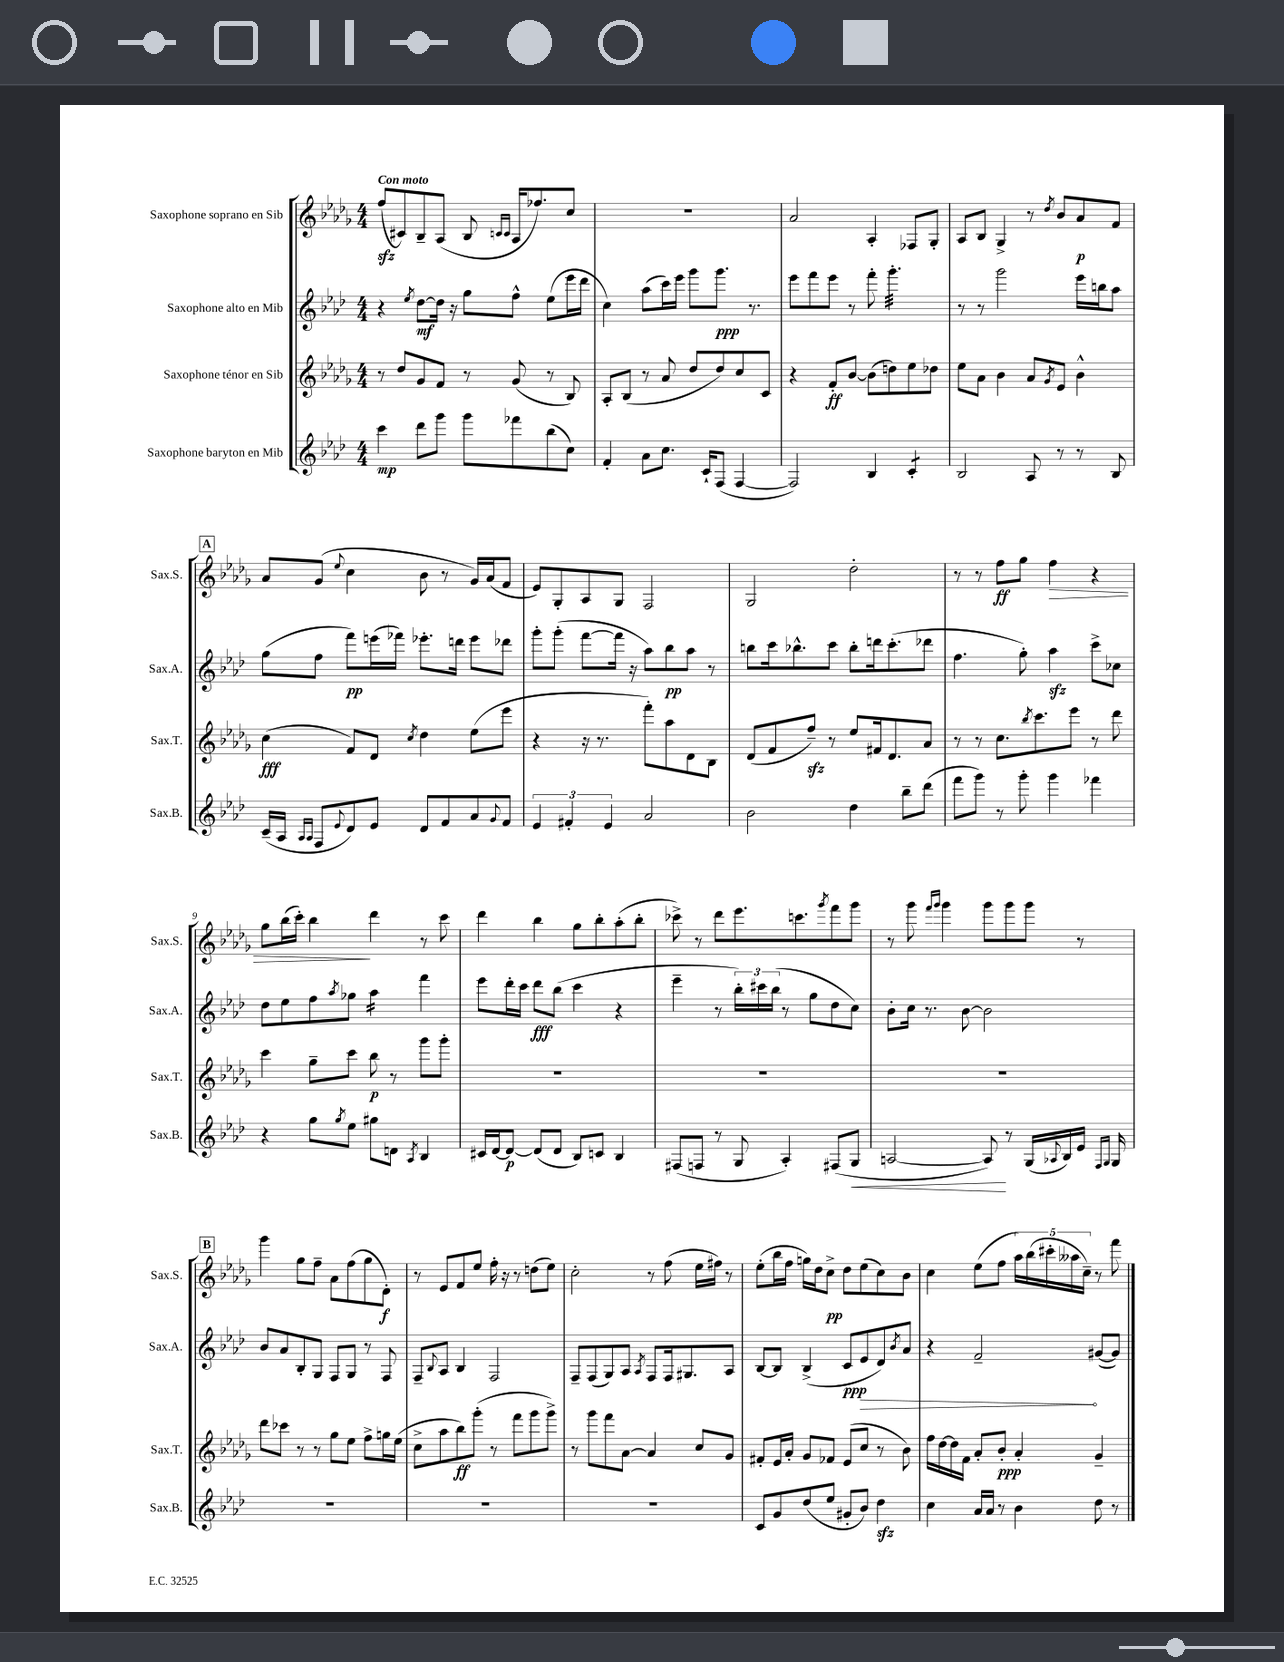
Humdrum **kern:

**kern	**kern	**kern	**kern
*staff4	*staff3	*staff2	*staff1
*clefG2	*clefG2	*clefG2	*clefG2
*k[b-e-a-d-]	*k[b-e-a-d-g-]	*k[b-e-a-d-]	*k[b-e-a-d-g-]
*M4/4	*M4/4	*M4/4	*M4/4
4ccc	8r	4r	(8ff
.	8dd-	.	8c#)
.	.	8qee-	.
8ddd-	8g-	[8dd-	8B-~
8ggg	8f	16dd-]	(8A-
.	.	16r	.
8ggg	8r	8gg	8B-
.	.	.	16qqc
.	.	.	16qqc
8fff-	(8g-	8ff^^	16A-
.	.	.	8.ff-)
(8bb-	8r	(8ee-	.
8cc)	8B-)	16eee-	8cc
.	.	16ddd-	.
=	=	=	=
4f'	8A-'	4cc)	1r
.	(8B-	.	.
8a-	8r	(8aa-	.
8.cc	8a-	16ccc)	.
.	.	16eee-	.
.	8dd-	8ggg	.
16c`	.	.	.
(8F	8dd-)	8.ggg	.
[4F	8cc	.	.
.	.	8.r	.
.	8c	.	.
=	=	=	=
2F])	4r	8eee-	2a-
.	.	8fff	.
.	8f'	8eee-	.
.	[8b-	8r	.
4B-	(8b-]	8fff'	4A-'
.	8dd)	4.ggg'	.
4c'	8ee-	.	8F-
.	8dd-	.	8G-'
=	=	=	=
2B-	8ee-	8r	8A-
.	8a-	8r	8B-
.	4b-	2ggg	4G-^
8A-	8a-	.	8r
.	8qg-	.	8qdd-
8r	8e-	.	8b-
8r	4b-^^	16eee-	8a-
.	.	16bb	.
8B-	.	8aa-	8f
=	=	=	=
(16c~	(4cc	(8gg	8a-
16A-	.	.	.
16qqA-	.	.	.
16qqA-	.	.	.
8F	.	8ff	(8g-
8qqe-	.	.	8qqee-
8d-)	8f)	8fff)	4cc
8e-	8d-	(16eee	.
.	.	16fff-)	.
.	8qcc	.	.
8d-	4dd-	8.eee-'	8b-
8f	.	.	8r
.	.	16ddd	.
8a-	(8ee-	8eee-	16g-)
.	.	.	(16a-
8qqg	.	.	.
8f	8eee-	8ddd-	8f
=	=	=	=
6e-	4r	8ggg'	8e-)
.	.	(8ggg'	8G-'
6f#'	.	.	.
.	16r	[8fff	8A-
.	8.r	.	.
6e-	.	.	.
.	.	16fff]	8G-
.	.	16r	.
2a-	8fff')	8aa-)	2F
.	8aa-	8bb-	.
.	8d-	8aa-	.
.	8B-	8r	.
=	=	=	=
2b-	(8d-	8bb	2G-
.	8f	16ccc	.
.	.	8.bb-^^	.
.	8ff~)	.	.
.	8r	8ccc	.
4dd-	8ee-	8bb-'	2dd-'
.	16f#	16ddd	.
.	8.d-	(8.ccc'	.
8bb-~	.	.	.
(8ddd-	8a-	8ddd-	.
=	=	=	=
8fff	8r	4.ff	8r
8ggg)	8r	.	8r
8r	8.cc	.	8ff
8ggg'	.	8gg')	8gg-
.	8qbb-	.	.
.	8.ccc	.	.
4ggg	.	4aa-	4ff
.	8eee-	.	.
4fff-	8r	8ccc^	4r
.	8ddd-	8cc-	.
=	=	=	=
4r	4ccc	8dd-	8gg-
.	.	8ee-	(16bb-
.	.	.	16ccc')
8gg	8gg-~	8ff	4bb-
8qgg	.	8qaa-	.
8ee-	8ccc	8gg-	.
8gg#	8bb-	4aa-	4ddd-
8d	8r	.	.
8qA-	.	.	.
4B-	8ggg-	4fff	8r
.	8ggg-'	.	8ccc
=	=	=	=
16c#	1r	8eee-	4ddd-
[16d-	.	.	.
8d-_	.	16ddd-'	.
.	.	16ccc	.
(8d-]	.	8ddd-	4bb-
8d-	.	(8bb-	.
8B-)	.	4ccc	8gg-
8c	.	.	8bb-'
4B-	.	4r	(8aa-'
.	.	.	8bb-'
=	=	=	=
(8F#	1r	4eee-~	8ccc-^)
8F	.	.	8r
8r	.	8r	8ddd-
8G	.	24bb-')	8.eee-
.	.	24ccc#	.
.	.	(24bb-	.
4A-')	.	8r	.
.	.	.	8.ccc
.	.	8gg	.
.	.	.	8qggg-
(8F#	.	8dd-	8fff
8G	.	8cc)	8ggg-
=	=	=	=
[2A	1r	8b-'	8r
.	.	16cc	8ggg-
.	.	8.r	.
.	.	.	16qqfff
.	.	.	16qqggg-
.	.	.	4ggg-
.	.	[8b-	.
8A])	.	2b-]	8ggg-
8r	.	.	8ggg-
(16G	.	.	8ggg-
8qqA-	.	.	.
16B-)	.	.	.
16e-	.	.	8r
16qqF	.	.	.
16qqG	.	.	.
16G	.	.	.
=	=	=	=
1r	8ddd-	8b-	4ggg-
.	8ccc-	8a-	.
.	8r	8B-'	8gg-
.	8r	8G	8ff~
.	8gg-	8F	8a-
.	8ee-	8G	(8ff
.	8ff^	8r	8gg-
.	16gg	8F	8d-')
.	(16ee-	.	.
=	=	=	=
1r	8cc^	8F~	8r
.	.	8qqB-	.
.	8aa-	8A-	8e-
.	8bb-)	4B-	8f
.	(8ggg-'	.	8ee-
.	8r	2F	16ff'
.	.	.	16r
.	8fff	.	8r
.	8ggg-	.	(8dd
.	8ggg-^)	.	8ee-)
=	=	=	=
1r	8r	8F~	2cc'
.	8ggg-	(8F	.
.	8fff	8G)	.
.	[8a-	8A-	.
.	.	8qA-	.
.	4a-]	8F	8r
.	.	16F	(8ff
.	.	8.G#	.
.	8cc	.	16ee-
.	.	.	16ff#)
.	8g-	8A-	8r
=	=	=	=
8c	8f#'	[8B-	(8ee-'
8g	16e-	8B-]	16bb-
.	16a-'	.	16ff
(8dd-	8g-	(4B-^	16gg)
.	.	.	16dd-
8ee-	8f-	.	8cc^
8g#'	(8e-	8c	8dd-
8b-)	8cc	8e-	(8ee-
4dd-	8r	8d-)	8cc)
.	.	8qb-	.
.	8b-)	8a-	8b-
=	=	=	=
4cc	16ff	4r	4cc
.	[16dd-	.	.
.	16dd-]	.	.
.	16f	.	.
16a-	8a-'	2f~	(8ee-
16a-	.	.	.
8r	8b-'	.	8ff
4b-	4a-'	.	20aa-)
.	.	.	(20bb-
.	.	.	20ccc#'
.	.	.	20aa--
.	.	.	20cc~)
8dd-	4g-~	([8g#	8r
8r	.	8g#])	8fff
==	==	==	==
*-	*-	*-	*-
